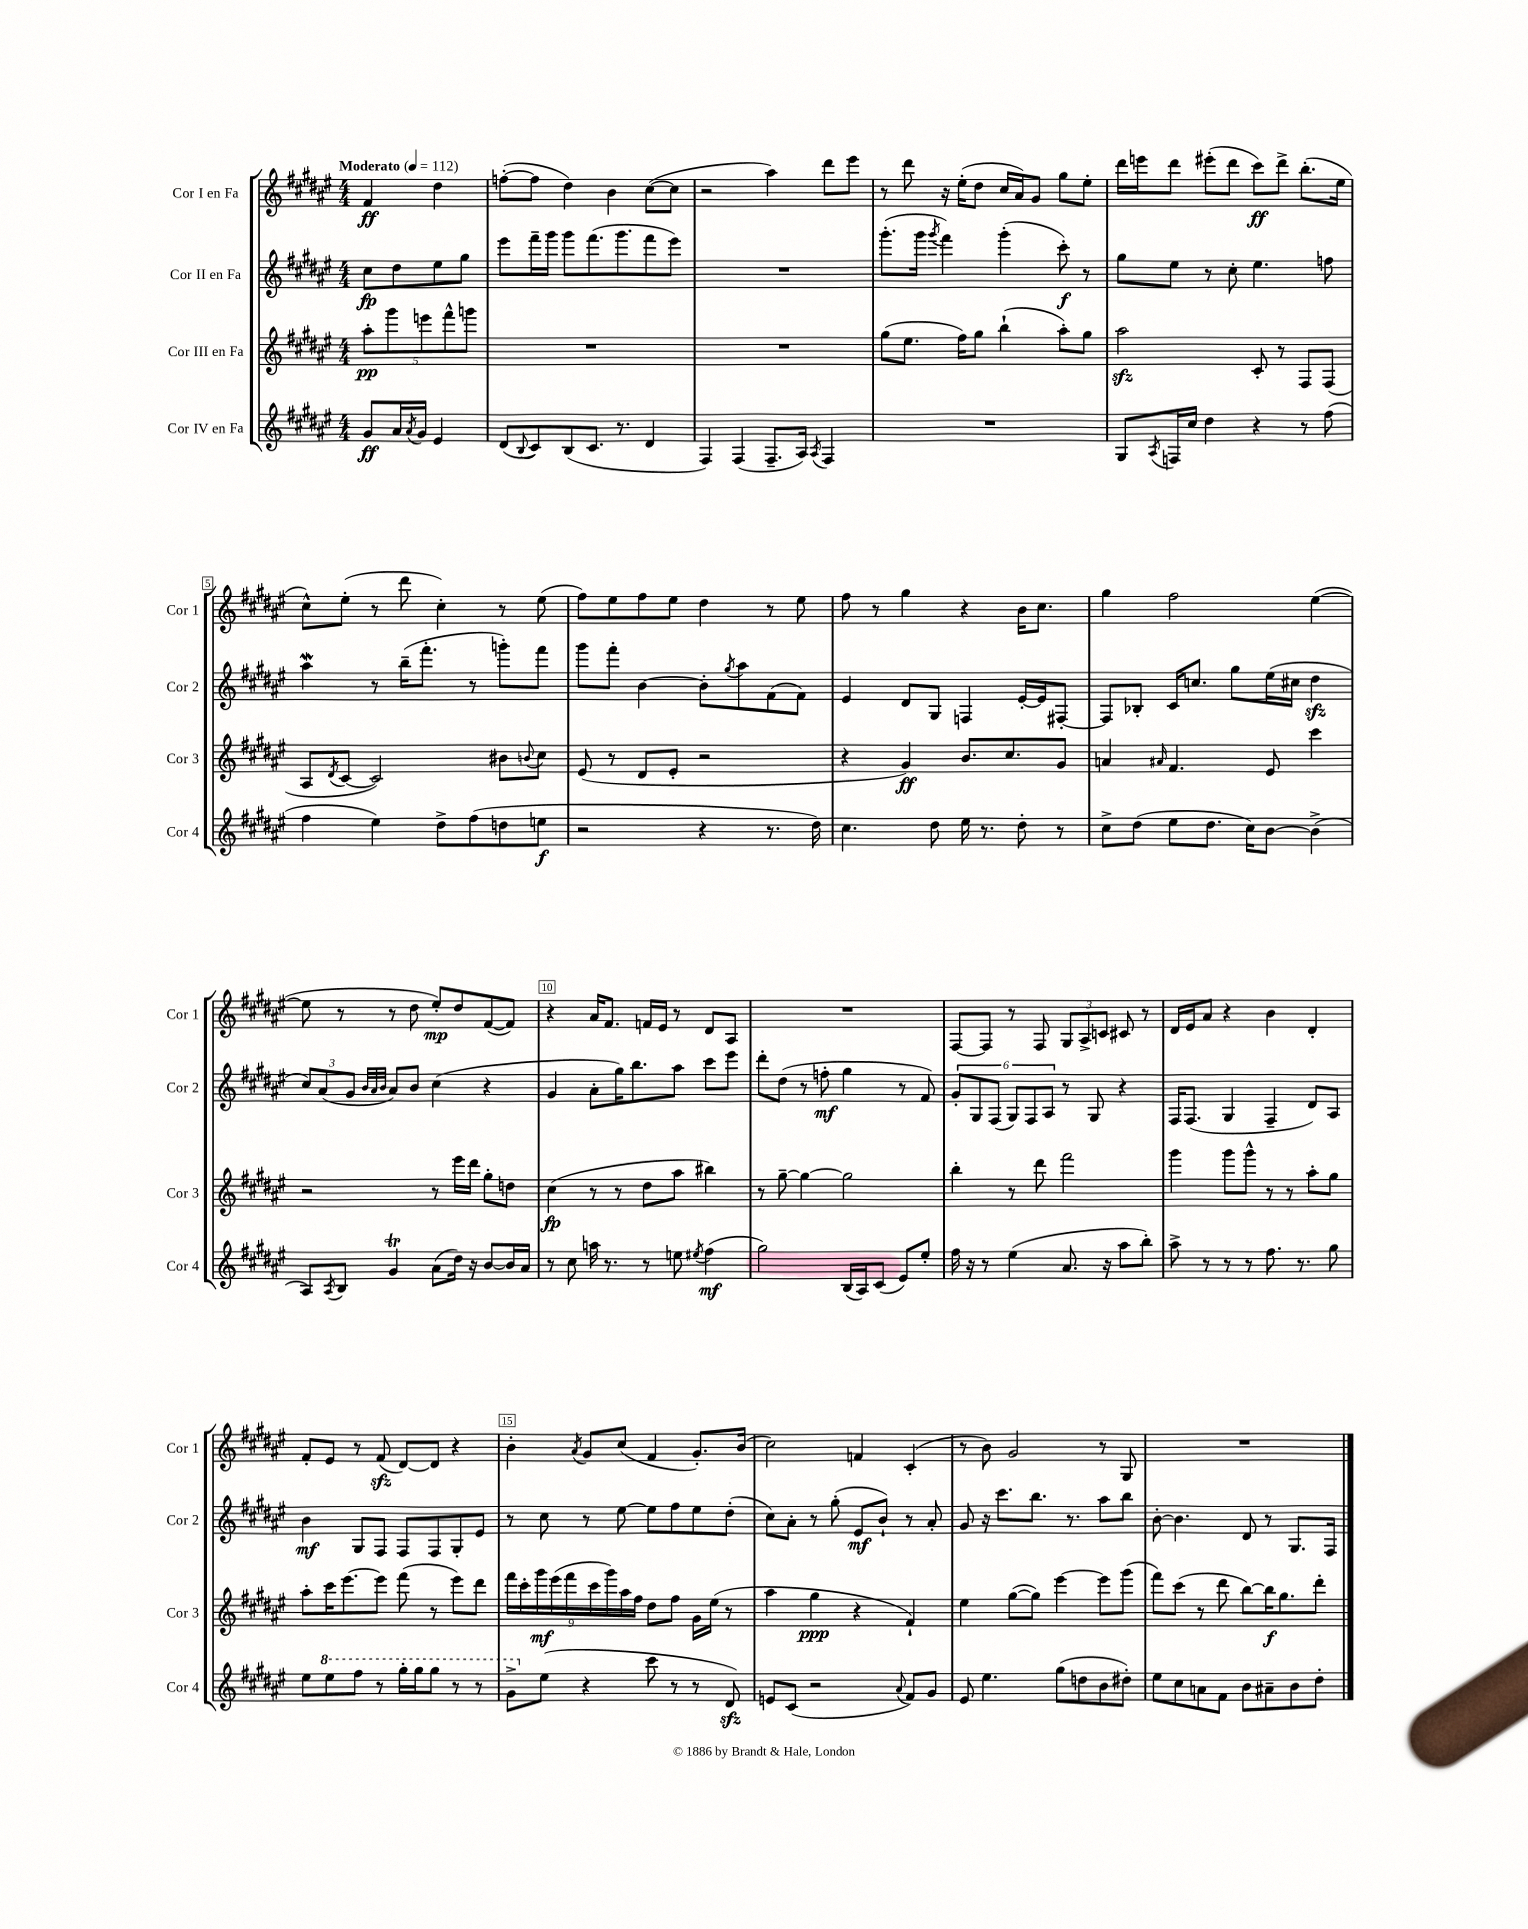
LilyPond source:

<<
\new StaffGroup <<
\new Staff = "s0" \with { instrumentName = "Cor I en Fa" shortInstrumentName = "Cor 1" } {
    \clef treble \key fis \major \numericTimeSignature \time 4/4 \partial 2 \tempo "Moderato" 4 = 112
    fis'4\ff dis''4 |
    f''8~-.( f''8 dis''4) b'4 cis''8~( cis''8 |
    r2 ais''4) dis'''8 eis'''8 |
    r8 dis'''8 r16 eis''16-.( dis''8 cis''16 ais'16) gis'8 gis''8 eis''8-. |
    dis'''16 e'''16 dis'''8 eis'''8-.( dis'''8 cis'''8\ff) dis'''8-> b''8.-.( eis''16 |
    cis''8-^) eis''8-.( r8 dis'''8 cis''4-.) r8 eis''8( |
    fis''8) eis''8 fis''8 eis''8 dis''4 r8 eis''8 |
    fis''8 r8 gis''4 r4 b'16 cis''8. |
    gis''4 fis''2 eis''4~( |
    eis''8 r8 r8 dis''8 eis''8-.\mp) dis''8 fis'8~( fis'8) |
    r4 ais'16 fis'8. f'16 eis'16 r8 dis'8 ais8 |
    R1 |
    fis8~ fis8 r8 fis8 \tuplet 3/2 { gis8 ais8-> c'8 } cis'8 r8 |
    dis'16 eis'16 ais'8 r4 b'4 dis'4-. |
    fis'8-. eis'8 r8 fis'8\sfz( dis'8~) dis'8 r4 |
    b'4-. \acciaccatura { ais'8 } gis'8 cis''8( fis'4 gis'8.-.) b'16( |
    cis''2) f'4 cis'4-.( |
    r8 b'8) gis'2 r8 gis8 |
    R1 \bar "|." |
}
\new Staff = "s1" \with { instrumentName = "Cor II en Fa" shortInstrumentName = "Cor 2" } {
    \clef treble \key fis \major \numericTimeSignature \time 4/4 \partial 2
    cis''8\fp dis''8 eis''8 gis''8 |
    eis'''8 fis'''16-- gis'''16 gis'''8 fis'''8.( gis'''8. fis'''8 eis'''8) |
    R1 |
    gis'''8.-.( gis'''16 \acciaccatura { gis'''8 } fis'''4) gis'''4-.( cis'''8-.\f) r8 |
    gis''8 eis''8 r8 cis''8-. eis''4. f''8 |
    ais''4\mordent r8 b''16--( fis'''8.-. r8 g'''8-.) fis'''8 |
    gis'''8 fis'''8-. b'4~ b'8-. \acciaccatura { gis''8 } ais''8 fis'8( fis'8) |
    eis'4 dis'8 gis8 f4 eis'16~-. eis'16 fis8~-. |
    fis8 bes8-. cis'16 c''8. gis''8 eis''16( cis''16 dis''4\sfz |
    \tuplet 3/2 { cis''8) ais'8( gis'8 } \grace { b'32 ais'32 b'32 } ais'8) b'8 cis''4( r4 |
    gis'4 ais'8-. gis''16) b''8. ais''8 cis'''8 eis'''8 |
    dis'''8-. dis''8( r8 f''8-.\mf gis''4 r8 fis'8) |
    \tuplet 6/4 { gis'8-. gis8 fis8( gis8) fis8 ais8 } r8 gis8 r4 |
    fis16 fis8.( gis4 fis4-- dis'8) ais8 |
    b'4\mf gis8 fis8 fis8 fis8 gis8-. eis'8 |
    r8 cis''8 r8 eis''8~ eis''8 fis''8 eis''8 dis''8-.( |
    cis''8) ais'8-. r8 gis''8-.( eis'8\mf b'8-!) r8 ais'8-. |
    gis'8 r16 cis'''8. b''8. r8. ais''8 b''8 |
    b'8~-. b'4. dis'8 r8 gis8. fis16 \bar "|." |
}
\new Staff = "s2" \with { instrumentName = "Cor III en Fa" shortInstrumentName = "Cor 3" } {
    \clef treble \key fis \major \numericTimeSignature \time 4/4 \partial 2
    \tuplet 5/4 { ais''8-.\pp gis'''8 e'''8 fis'''8-^ g'''8 } |
    R1 |
    R1 |
    gis''8( eis''8. fis''16) gis''8 b''4-!( ais''8-.) gis''8 |
    ais''2\sfz cis'8-. r8 fis8 fis8( |
    ais8 \acciaccatura { dis'8 } cis'8~ cis'2) bis'8 \appoggiatura { b'8 } cis''8 |
    eis'8( r8 dis'8 eis'8-. r2 |
    r4 gis'4\ff) b'8. cis''8. gis'8 |
    a'4 \grace { ais'16 } fis'4. eis'8 cis'''4 |
    r2 r8 eis'''16 dis'''16 gis''8-. d''8 |
    cis''4\fp( r8 r8 dis''8 ais''8 bis''4) |
    r8 gis''8~-- gis''4~ gis''2 |
    b''4-. r8 dis'''8 fis'''2 |
    gis'''4 gis'''8 gis'''8-^ r8 r8 ais''8-. gis''8 |
    ais''8-. cis'''16 eis'''8.~ eis'''8 fis'''8( r8 eis'''8) dis'''8 |
    \tuplet 9/8 { fis'''16 cis'''16-. gis'''16\mf eis'''16( fis'''16 cis'''16 gis'''16) ais''16 fis''16 } dis''8 fis''8 gis'16 eis''16( r8 |
    ais''4 gis''4\ppp r4 fis'4-!) |
    eis''4 gis''8~( gis''8) eis'''4~ eis'''8 gis'''8( |
    fis'''8) cis'''8( r8 dis'''8 b''8~) b''16\f gis''8. dis'''8-. \bar "|." |
}
\new Staff = "s3" \with { instrumentName = "Cor IV en Fa" shortInstrumentName = "Cor 4" } {
    \clef treble \key fis \major \numericTimeSignature \time 4/4 \partial 2
    gis'8\ff ais'16 \acciaccatura { ais'8 } gis'16 eis'4 |
    dis'8( \appoggiatura { b8 } cis'8) b8( cis'8. r8. dis'4 |
    fis4) fis4( fis8.-- ais16) \acciaccatura { ais8 } fis4 |
    R1 |
    gis8 \acciaccatura { ais8 } f16 cis''16 dis''4 r4 r8 fis''8( |
    fis''4 eis''4) dis''8-> fis''8( d''8 e''8\f |
    r2 r4 r8. dis''16) |
    cis''4. dis''8 eis''16 r8. dis''8-. r8 |
    cis''8-> dis''8( eis''8 dis''8. cis''16) b'8~ b'4->( |
    ais8) \acciaccatura { ais8 } b8 gis'4\trill ais'8( dis''16) r16 b'8~ b'16 ais'16 |
    r8 cis''8 a''16 r8. r8 e''8 \acciaccatura { eis''8 } fis''4\mf( |
    gis''2) b16( ais16) cis'8( eis'8) eis''8-. |
    fis''16 r16 r8 eis''4( ais'8. r16 ais''8 b''8-.) |
    ais''8-> r8 r8 r8 fis''8. r8. gis''8 |
    eis''8 \ottava #1 eis'''8 fis'''8 r8 gis'''16-. gis'''16 gis'''8 r8 r8 |
    gis''8-> \ottava #0 eis''8( r4 cis'''8 r8 r8 dis'8\sfz) |
    e'8 cis'8( r2 \appoggiatura { ais'8 } fis'8) gis'8 |
    eis'8 eis''4. gis''8( d''8 b'8 dis''8-.) |
    eis''8 cis''8 a'8 fis'8 b'8 ais'8-- b'8 dis''8-. \bar "|." |
}
>>
>>
\layout { \context { \Score \override BarNumber.break-visibility = ##(#f #t #t) barNumberVisibility = #(every-nth-bar-number-visible 5) \override BarNumber.stencil = #(make-stencil-boxer 0.1 0.3 ly:text-interface::print) } }
